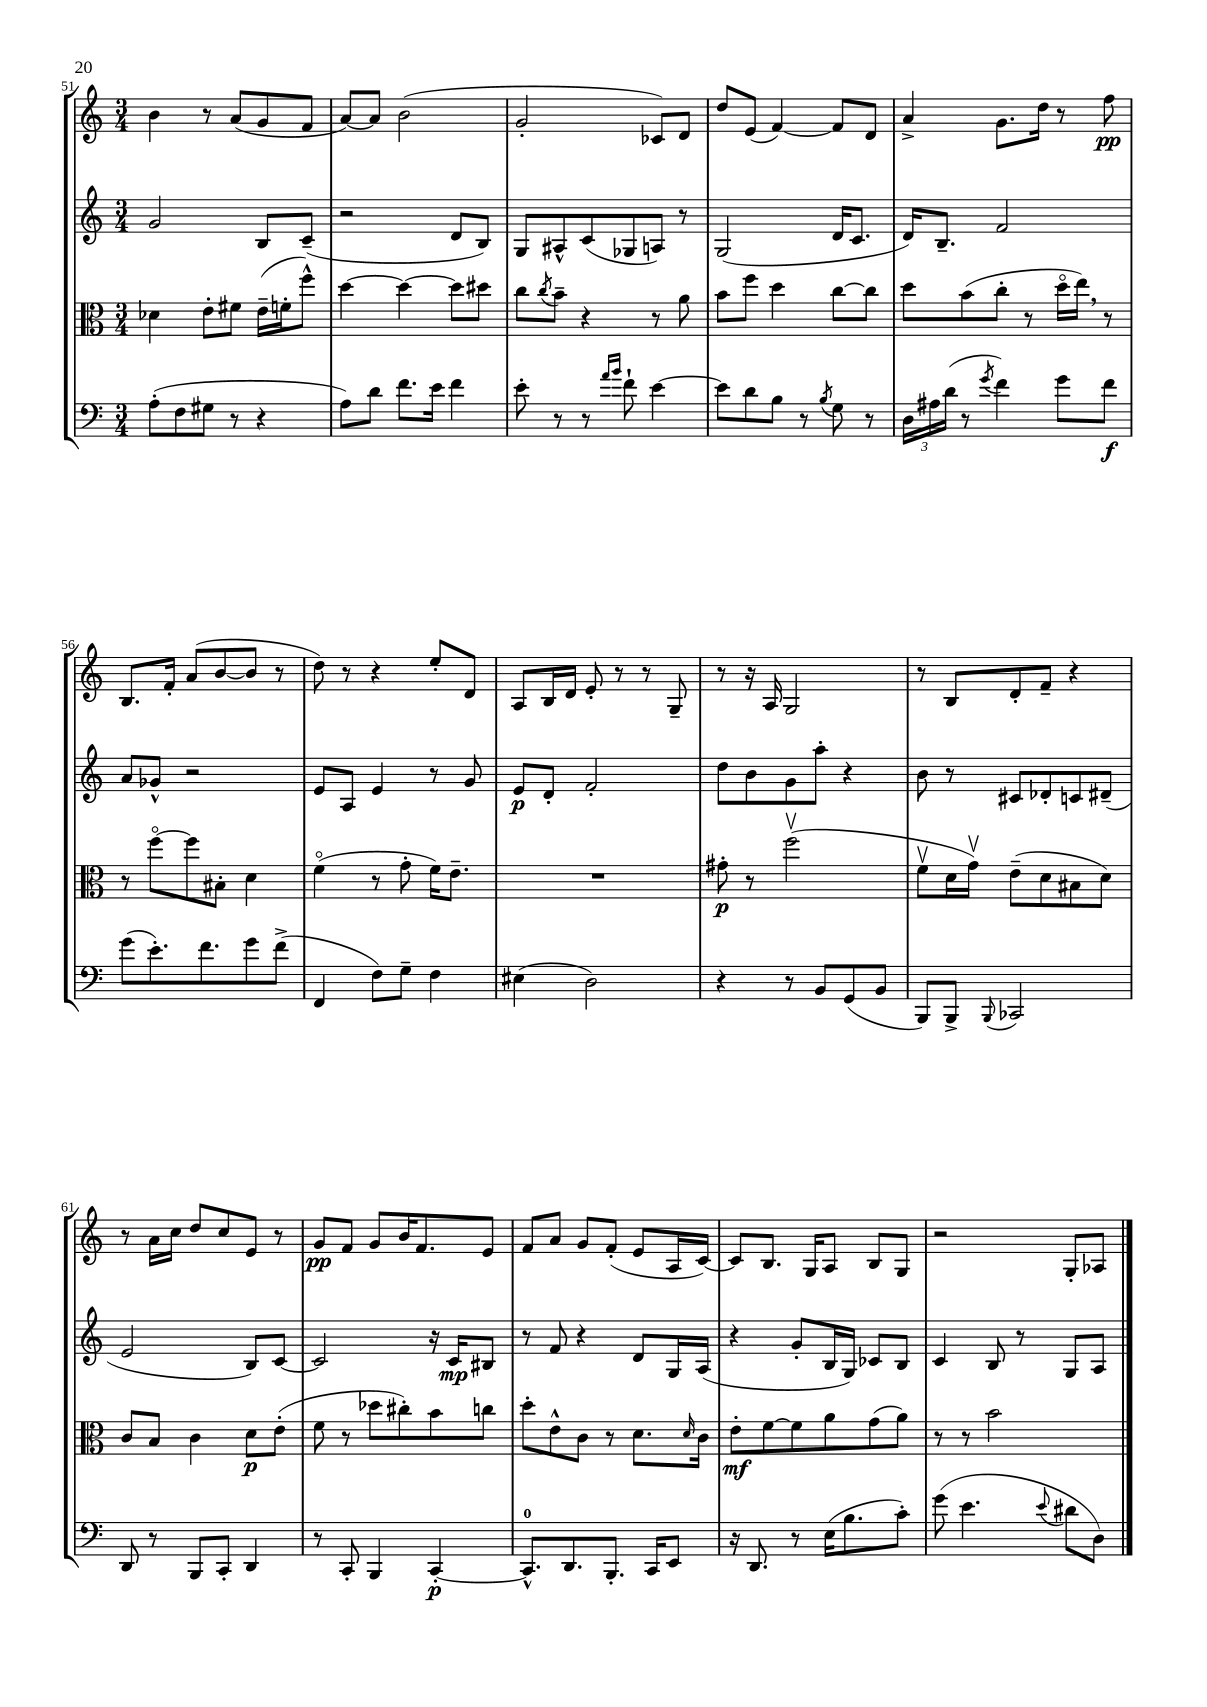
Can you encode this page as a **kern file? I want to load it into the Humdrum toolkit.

**kern	**dynam	**kern	**dynam	**kern	**dynam	**kern	**dynam
*part4	*part4	*part3	*part3	*part2	*part2	*part1	*part1
*staff4	*staff4	*staff3	*staff3	*staff2	*staff2	*staff1	*staff1
*clefF4	*	*clefC3	*	*clefG2	*	*clefG2	*
*k[]	*	*k[]	*	*k[]	*	*k[]	*
*M3/4	*	*M3/4	*	*M3/4	*	*M3/4	*
=51	=51	=51	=51	=51	=51	=51	=51
(8A'\L	.	4d-X\	.	2g/	.	4b\	.
8F\	.	.	.	.	.	.	.
8G#X\J	.	8e'\L	.	.	.	8r	.
8r	.	8f#X\J	.	.	.	(8a/L	.
4r	.	(16e~\LL	.	8B/L	.	8g/	.
.	.	16fn'\J	.	.	.	.	.
.	.	8ff^^\J)	.	(8c~/J	.	8f/J	.
=52	=52	=52	=52	=52	=52	=52	=52
8A\L)	.	[4dd\	.	2r	.	[8a/L)	.
8d\J	.	.	.	.	.	8a/J]	.
8.f\L	.	4dd\_	.	.	.	(2b\	.
16e\Jk	.	.	.	.	.	.	.
4f\	.	8dd\L]	.	8d/L	.	.	.
.	.	8dd#X\J	.	8B/J)	.	.	.
=53	=53	=53	=53	=53	=53	=53	=53
8e'\	.	8cc\L	.	8G/L	.	2g'/	.
.	.	8qcc/	.	.	.	.	.
8r	.	8b~\J	.	8A#X^^/	.	.	.
8r	.	4r	.	(8c/	.	.	.
16qqa/LL	.	.	.	.	.	.	.
16qqb/JJ	.	.	.	.	.	.	.
8f`\	.	.	.	8G-X/	.	.	.
[4e\	.	8r	.	8An/J)	.	8c-X/L)	.
.	.	8a\	.	8r	.	8d/J	.
=54	=54	=54	=54	=54	=54	=54	=54
8e\L]	.	8b\L	.	(2G/	.	8dd/L	.
8d\	.	8ff\J	.	.	.	(8e/J	.
8B\J	.	4dd\	.	.	.	[4f/)	.
8r	.	.	.	.	.	.	.
8qB/	.	.	.	.	.	.	.
8G\	.	[8cc\L	.	16d/KL	.	8f/L]	.
.	.	.	.	8.c/J	.	.	.
8r	.	8cc\J]	.	.	.	8d/J	.
=55	=55	=55	=55	=55	=55	=55	=55
24D\LL	.	8dd\L	.	16d/KL)	.	4a^/	.
24A#X\	.	.	.	.	.	.	.
.	.	.	.	8.B~/J	.	.	.
(24d\JJ	.	.	.	.	.	.	.
8r	.	(8b\	.	.	.	.	.
8qg/	.	.	.	.	.	.	.
4f\)	.	8cc'\J	.	2f/	.	8.g\L	.
.	.	8r	.	.	.	.	.
.	.	.	.	.	.	16dd\Jk	.
8g\L	.	16dd\LL	.	.	.	8r	.
.	.	16ee,\JJ)	.	.	.	.	.
8f\J	f	8r	.	.	.	8ff\	pp
!!LO:LB:g=z
=56	=56	=56	=56	=56	=56	=56	=56
(8g\L	.	8r	.	8a/L	.	8.B/L	.
8.e'\)	.	[8ff\L	.	8g-X^^/J	.	.	.
.	.	.	.	.	.	16f'/Jk	.
.	.	8ff\]	.	2r	.	(8a/L	.
8.f\	.	.	.	.	.	.	.
.	.	8B#X'\J	.	.	.	[8b/	.
8g\	.	4d\	.	.	.	8b/J]	.
(8f^\J	.	.	.	.	.	8r	.
=57	=57	=57	=57	=57	=57	=57	=57
4FF/	.	(4f\	.	8e/L	.	8dd\)	.
.	.	.	.	8A/J	.	8r	.
8F\L)	.	8r	.	4e/	.	4r	.
8G~\J	.	8g'\	.	.	.	.	.
4F\	.	16f\KL)	.	8r	.	8ee'/L	.
.	.	8.e~\J	.	.	.	.	.
.	.	.	.	8g/	.	8d/J	.
=58	=58	=58	=58	=58	=58	=58	=58
(4E#X\	.	2.r	.	8e/L	p	8A/L	.
.	.	.	.	8d'/J	.	16B/L	.
.	.	.	.	.	.	16d/JJ	.
2D\)	.	.	.	2f'/	.	8e'/	.
.	.	.	.	.	.	8r	.
.	.	.	.	.	.	8r	.
.	.	.	.	.	.	8G~/	.
=59	=59	=59	=59	=59	=59	=59	=59
4r	.	8g#X'\	p	8dd\L	.	8r	.
.	.	8r	.	8b\	.	16r	.
.	.	.	.	.	.	16A/	.
8r	.	(2ffv\	.	8g\	.	2G/	.
8BB/L	.	.	.	8aa'\J	.	.	.
(8GG/	.	.	.	4r	.	.	.
8BB/J	.	.	.	.	.	.	.
=60	=60	=60	=60	=60	=60	=60	=60
8BBB/L)	.	8fv\L	.	8b\	.	8r	.
8BBB^/J	.	16d\L	.	8r	.	8B/L	.
.	.	16gv\JJ)	.	.	.	.	.
8qqBBB/	.	.	.	.	.	.	.
2CC-X/	.	(8e~\L	.	8c#X/L	.	8d'/	.
.	.	8d\	.	8d-X'/	.	8f~/J	.
.	.	8B#X\	.	8cn/	.	4r	.
.	.	8d\J)	.	(8d#X~/J	.	.	.
!!LO:LB:g=z
=61	=61	=61	=61	=61	=61	=61	=61
8DD/	.	8c/L	.	2e/	.	8r	.
8r	.	8B/J	.	.	.	16a\LL	.
.	.	.	.	.	.	16cc\JJ	.
8BBB/L	.	4c\	.	.	.	8dd/L	.
8CC'/J	.	.	.	.	.	8cc/	.
4DD/	.	8d\L	p	8B/L)	.	8e/J	.
.	.	(8e'\J	.	[8c/J	.	8r	.
=62	=62	=62	=62	=62	=62	=62	=62
8r	.	8f\	.	2c/]	.	8g/L	pp
8CC'/	.	8r	.	.	.	8f/J	.
4BBB/	.	8dd-X\L	.	.	.	8g/L	.
.	.	8cc#X'\)	.	.	.	16b/K	.
.	.	.	.	.	.	8.f/	.
[4CC'/	p	8b\	.	16r	.	.	.
.	.	.	.	16c/KL	mp	.	.
.	.	8ccn\J	.	8B#X/J	.	8e/J	.
=63	=63	=63	=63	=63	=63	=63	=63
8.CC^^/L]	.	8dd'\L	.	8r	.	8f/L	.
.	.	8e^^\	.	8f/	.	8a/J	.
8.DD/	.	.	.	.	.	.	.
.	.	8c\J	.	4r	.	8g/L	.
8.BBB'/J	.	8r	.	.	.	(8f'/J	.
.	.	8.d\L	.	8d/L	.	8e/L	.
16CC/KL	.	.	.	.	.	.	.
8EE/J	.	.	.	16G/L	.	16A/L	.
.	.	16qqd/	.	.	.	.	.
.	.	16c\Jk	.	(16A/JJ	.	[16c/JJ)	.
=64	=64	=64	=64	=64	=64	=64	=64
16r	.	8e'\L	mf	4r	.	8c/L]	.
8.DD/	.	.	.	.	.	.	.
.	.	[8f\	.	.	.	8.B/J	.
8r	.	8f\]	.	8g'/L	.	.	.
.	.	.	.	.	.	16G/KL	.
(16E\KL	.	8a\	.	16B/L	.	8A/J	.
8.B\	.	.	.	16G/JJ)	.	.	.
.	.	(8g\	.	8c-X/L	.	8B/L	.
8c'\J)	.	8a\J)	.	8B/J	.	8G/J	.
=65	=65	=65	=65	=65	=65	=65	=65
(8g\	.	8r	.	4c/	.	2r	.
4.e\	.	8r	.	.	.	.	.
.	.	2b\	.	8B/	.	.	.
.	.	.	.	8r	.	.	.
8qqe/	.	.	.	.	.	.	.
8d#X\L	.	.	.	8G/L	.	8G'/L	.
8D\J)	.	.	.	8A/J	.	8A-X/J	.
==	==	==	==	==	==	==	==
*-	*-	*-	*-	*-	*-	*-	*-
